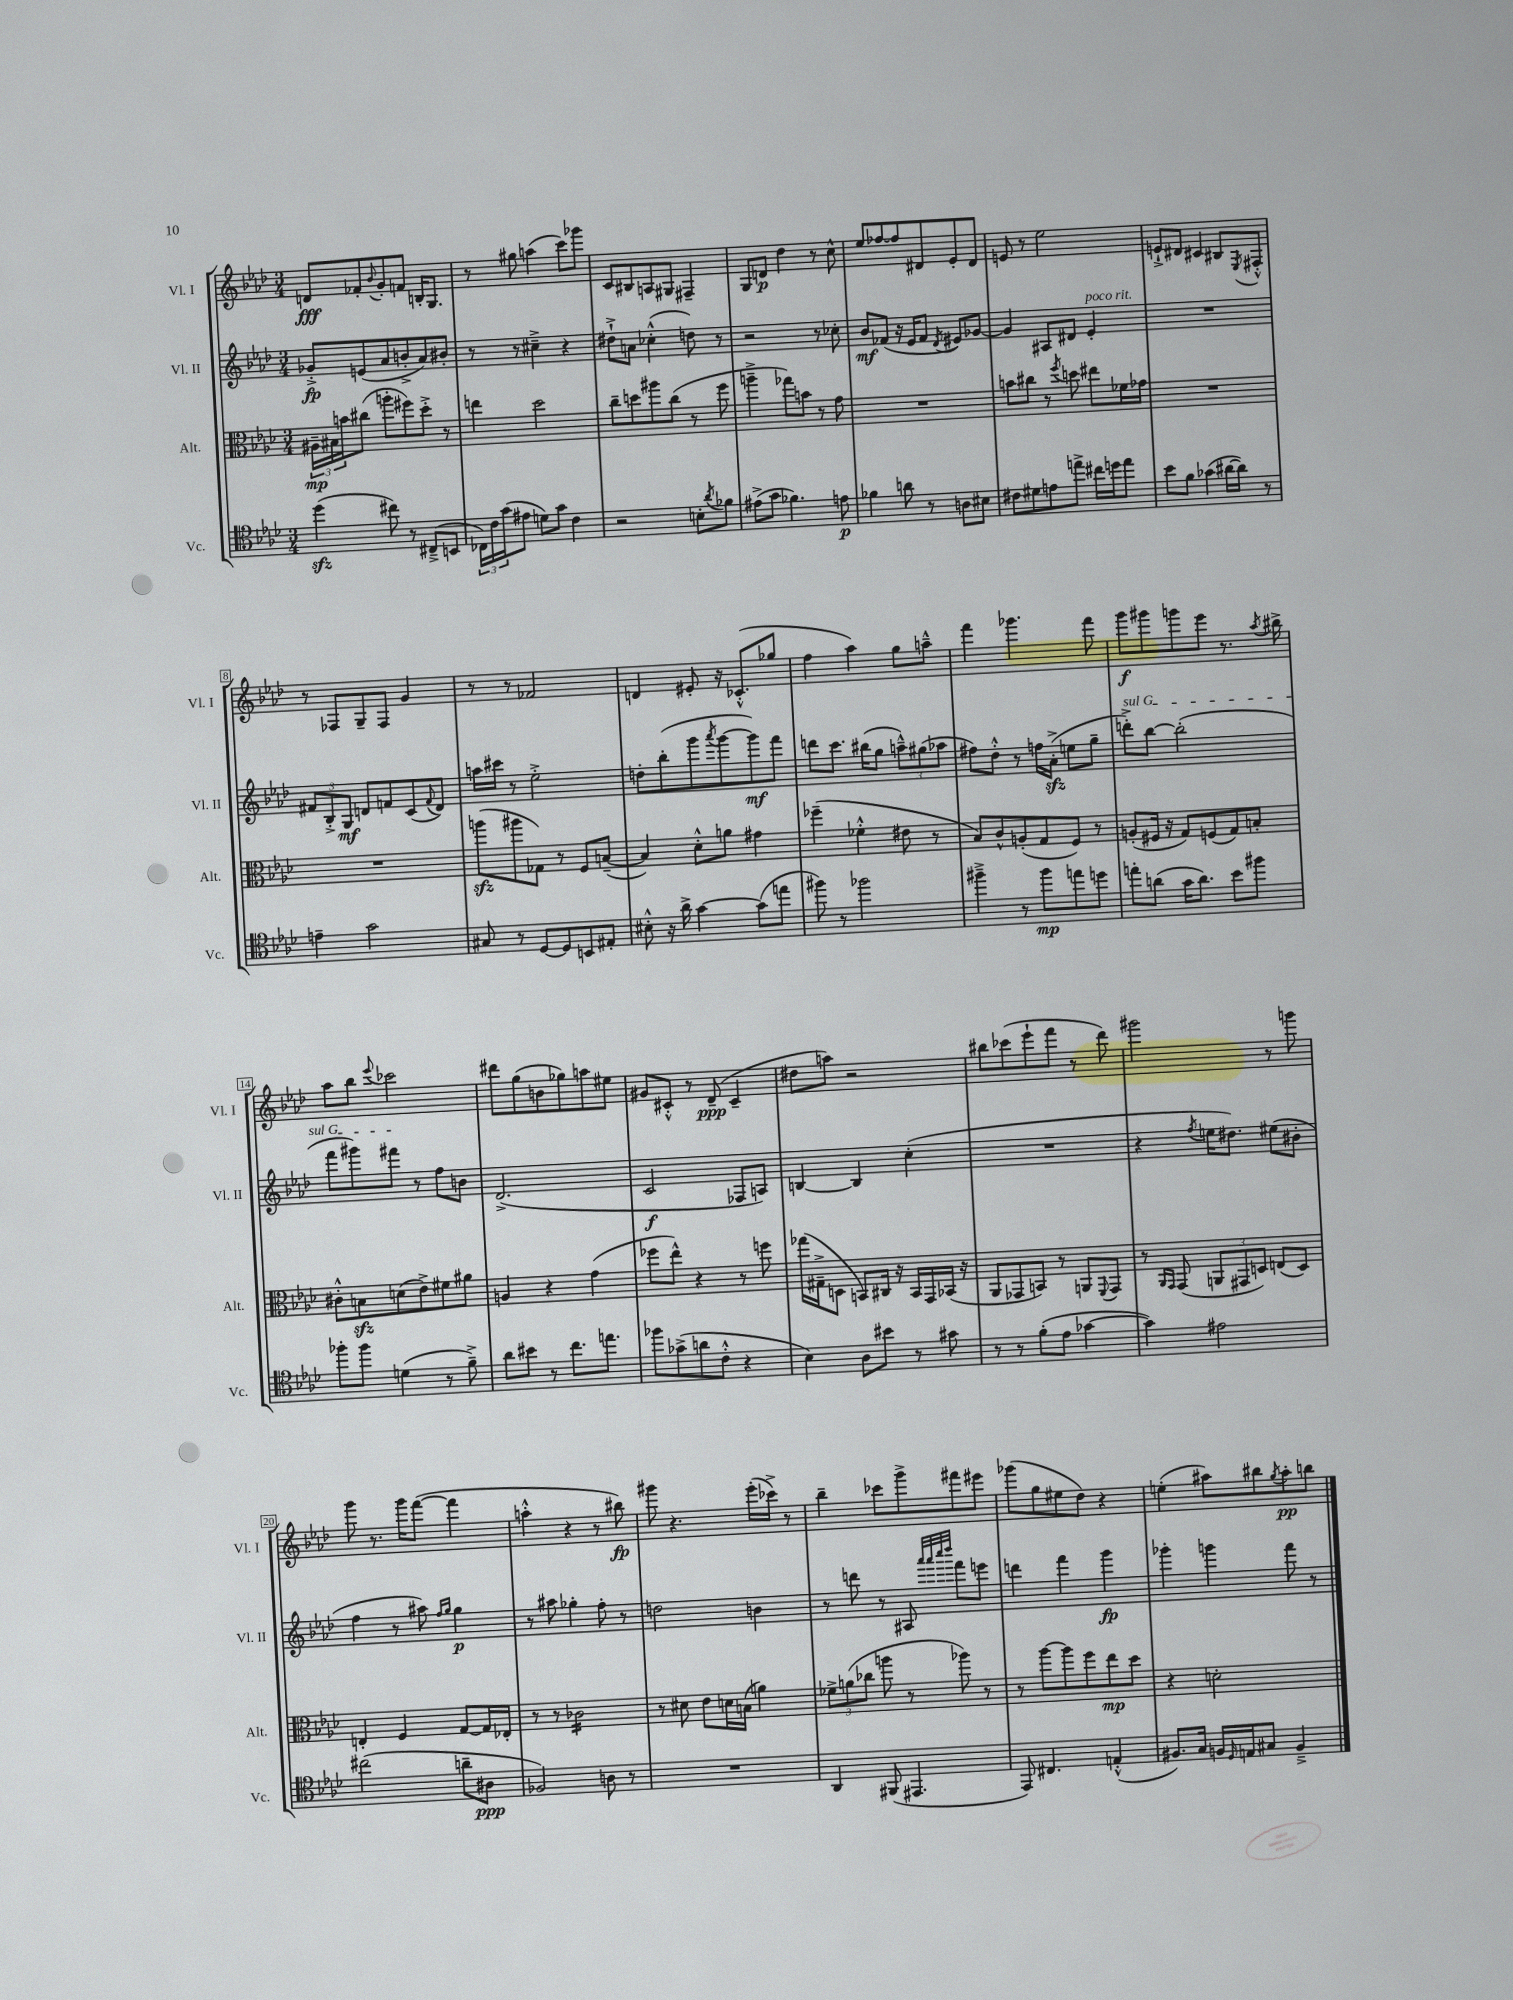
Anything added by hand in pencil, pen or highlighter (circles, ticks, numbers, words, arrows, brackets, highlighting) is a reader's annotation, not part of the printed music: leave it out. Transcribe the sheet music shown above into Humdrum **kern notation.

**kern	**kern	**kern	**kern
*staff4	*staff3	*staff2	*staff1
*clefC4	*clefC3	*clefG2	*clefG2
*k[b-e-a-d-]	*k[b-e-a-d-]	*k[b-e-a-d-]	*k[b-e-a-d-]
*M3/4	*M3/4	*M3/4	*M3/4
(4dd-	24A#~	8g-'^	8d
.	24B#	.	.
.	24b	.	.
.	(8cc#	(8e	8f-'
.	.	.	8qqb-
8cc#)	8aa'	8a-	8g'
8r	8ff#)	8b'^	8f
(8C#~^	8dd-'^	8a-)	16B'
.	.	.	8.G
8BB	8r	8b#'	.
=	=	=	=
24C-)	4ee	8r	8r
24c	.	.	.
(24g	.	.	.
8e#	.	8r	8gg#
8d)	2dd-	4cc#~^	(4aa
8g	.	.	.
4c	.	4r	8ccc)
.	.	.	8ggg-
=	=	=	=
2r	8cc~	8dd#`^	8c
.	8dd	8a	8B#
.	8aa#	(4cc-'^^	8A
.	(8cc	.	8G#
8B'	8r	8dd)	4F#~
8qa-	.	.	.
8f-	8ff	8r	.
=	=	=	=
(8e#^	4aa~^	2r	8G
8g	.	.	8d
4.f-)	8gg-)	.	4dd-
.	8b	.	.
.	8r	8r	8r
8e	8g	8cc-'	8cc^^
=	=	=	=
4f-	2.r	8b-	8ee-
.	.	(8f-	[8ff-
8a	.	16r	8ff-]
.	.	16e-	.
8r	.	8f-	8d#
.	.	8qd-	.
8A	.	8e#)	8e-'
8B#	.	[8g-	8d#
=	=	=	=
8c#	8b	4g-]	8e
8d#	8cc#	.	8r
8e	8r	8A#	2ee-
.	8qff	.	.
8ee^	8dd	8d#	.
16cc#	8ee#	4e-'	.
16dd	.	.	.
8ee	16f-	.	.
.	16g-	.	.
=	=	=	=
8b-	2.r	2.r	8e`^
8f	.	.	8d#
(4g-	.	.	4c#
[16a#	.	.	8B#
16a#])	.	.	.
.	.	.	8qE-
8r	.	.	8F#'^^
=	=	=	=
4e~	2.r	12f#	8r
.	.	12B-'^	.
.	.	.	8F-
.	.	12G	.
2g	.	8d	8G~
.	.	8f	8F-
.	.	(8c	4g
.	.	8qqf	.
.	.	8d)	.
=	=	=	=
8G#	(8aa	16aa	8r
.	.	16ccc#	.
8r	8aa#	8r	8r
[8D-	8G-)	2ee-'^	2f-
8D-]	8r	.	.
8BB	8F	.	.
8E#'	([8B~	.	.
=	=	=	=
8B#'^^	4B])	8dd'	4d
16r	.	(8bb-'	.
16a-^	.	.	.
[4g	8d-'^^	8ggg	8e#'
.	.	8qaaa-	.
.	8a	[8ggg	16r
.	.	.	(8.c-'^^
(8g]	4g#	8ggg])	.
8ee	.	8fff	8gg-
=	=	=	=
8ff#)	(4ff-~	8ddd	4ff
8r	.	8.ccc	.
2ff-	4f-'^^	.	4aa-)
.	.	(16bb#	.
.	.	8gg	.
.	8e#	12aa~^^)	8gg
.	.	(12gg#	.
.	8r	.	8aa~^^
.	.	12aa-	.
=	=	=	=
4ff#~^	8B-)	8ff#)	4fff
.	8c^^	8dd-'^^	.
8r	(8A'	8r	4.ggg-
8ff#	8G	16ff	.
.	.	(16a-'^	.
8ee	8F)	8ee	.
8dd	8r	8gg~	8fff
=	=	=	=
8ee'	(8A'	8ddd'^)	8ggg
(8a	16F#	[8bb-	8ggg#
.	16r	.	.
16g	8G)	(2bb-']	8ggg
8.a)	.	.	.
.	(8F	.	8eee-
8b-	8G)	.	8.r
8ff#	8B'	.	.
.	.	.	8qaa-
.	.	.	16bb#^
=	=	=	=
8ff-'	8c#'^^	8fff	8aa-
8ff-	8B	8ggg#)	8bb-
.	.	.	8qqeee-
(4d	(8d	8fff#	2ccc-
.	8e-^)	8r	.
8r	8f#	8ff	.
8f~^)	8a#	8b	.
=	=	=	=
8a-	4A	(2.d-^	8ddd#
8b#	.	.	(8gg
8r	4r	.	8b
8.cc	.	.	8gg-)
.	(4g	.	8aa
8.ee	.	.	.
.	.	.	8ee#
=	=	=	=
8ff-	8ff-	2c	8g#
(8g-^	8ee-^^)	.	8c#'^^
8a	4r	.	8r
8c'^^	.	.	(8d-~
4r	8r	8F-	4c#~
.	8ff	8A)	.
=	=	=	=
4B-)	(16gg-	[4B	8dd#
.	16G#~^	.	.
.	8D	.	8aa)
8A-	8BB)	4B]	2r
8b#	16C#	.	.
.	16r	.	.
8r	16BB	(4cc'	.
.	16GG	.	.
8g#	(16BB-	.	.
.	16r	.	.
=	=	=	=
8r	8AA-	2.r	8bb#
8r	8GG-	.	(8ccc-
(8f'	8BB)	.	8eee-`
8e-	8r	.	8fff
[4g-	8AA	.	8r
.	8qqFF	.	.
.	8GG-	.	8ddd-)
=	=	=	=
4g-])	8r	4r	2ggg#
.	16qqAA-	.	.
.	16qqGG	.	.
.	(8GG	.	.
.	.	8qff	.
2e#	12AA	16ee	.
.	.	8.dd#)	.
.	12GG#	.	.
.	12D)	.	.
.	(8E	(8ee#	8r
.	8D)	8b#'	8ggg
=	=	=	=
(2cc#	4E'	4ff	8ggg
.	.	.	8.r
.	4F	8r	.
.	.	.	16ggg
.	.	8aa#)	([8fff
.	.	16qqff	.
.	.	16qqgg	.
8a~	[8G	4gg	4fff]
8A#	16G]	.	.
.	16E-'	.	.
=	=	=	=
2F-)	8r	8r	4aa'^^
.	8r	8aa#	.
.	2c-	4gg-'	4r
8A	.	8ff'	8r
8r	.	8r	8bb#)
=	=	=	=
2.r	8r	2dd	8ggg#
.	8d#	.	4.r
.	8e-	.	.
.	16d	.	.
.	(16B	.	.
.	4a)	4b	(16eee-'
.	.	.	16ccc-^)
.	.	.	8r
=	=	=	=
4AA-	12f-^	8r	4bb-~
.	(12a	.	.
.	.	8ddd	.
.	12cc-	.	.
(8FF#	8aa	8r	8ccc-
4.EE#	8r	8A#	8ggg^
.	.	32qqaaa-	.
.	.	32qqaaa-	.
.	.	32qqcccc	.
.	.	32qqdddd-	.
.	8aa-)	8fff	8fff#
.	8r	8eee	8eee#
=	=	=	=
8EE-)	8r	4ddd	(8ggg-
4.C#	[8aa-	.	8gg
.	8aa-]	4fff	8ee#
.	8ff	.	8dd-)
(4E'^^	8ee-	4ggg	4r
.	8dd-	.	.
=	=	=	=
8.F#)	4r	4ggg-'	(4ee'
16G	.	.	.
16F	2d'	4ggg	8aa#)
16qqD-	.	.	.
16E	.	.	.
8G#	.	.	8bb#
.	.	.	8qgg
4F~^	.	8fff	8aa#'
.	.	8r	8bb
==	==	==	==
*-	*-	*-	*-
